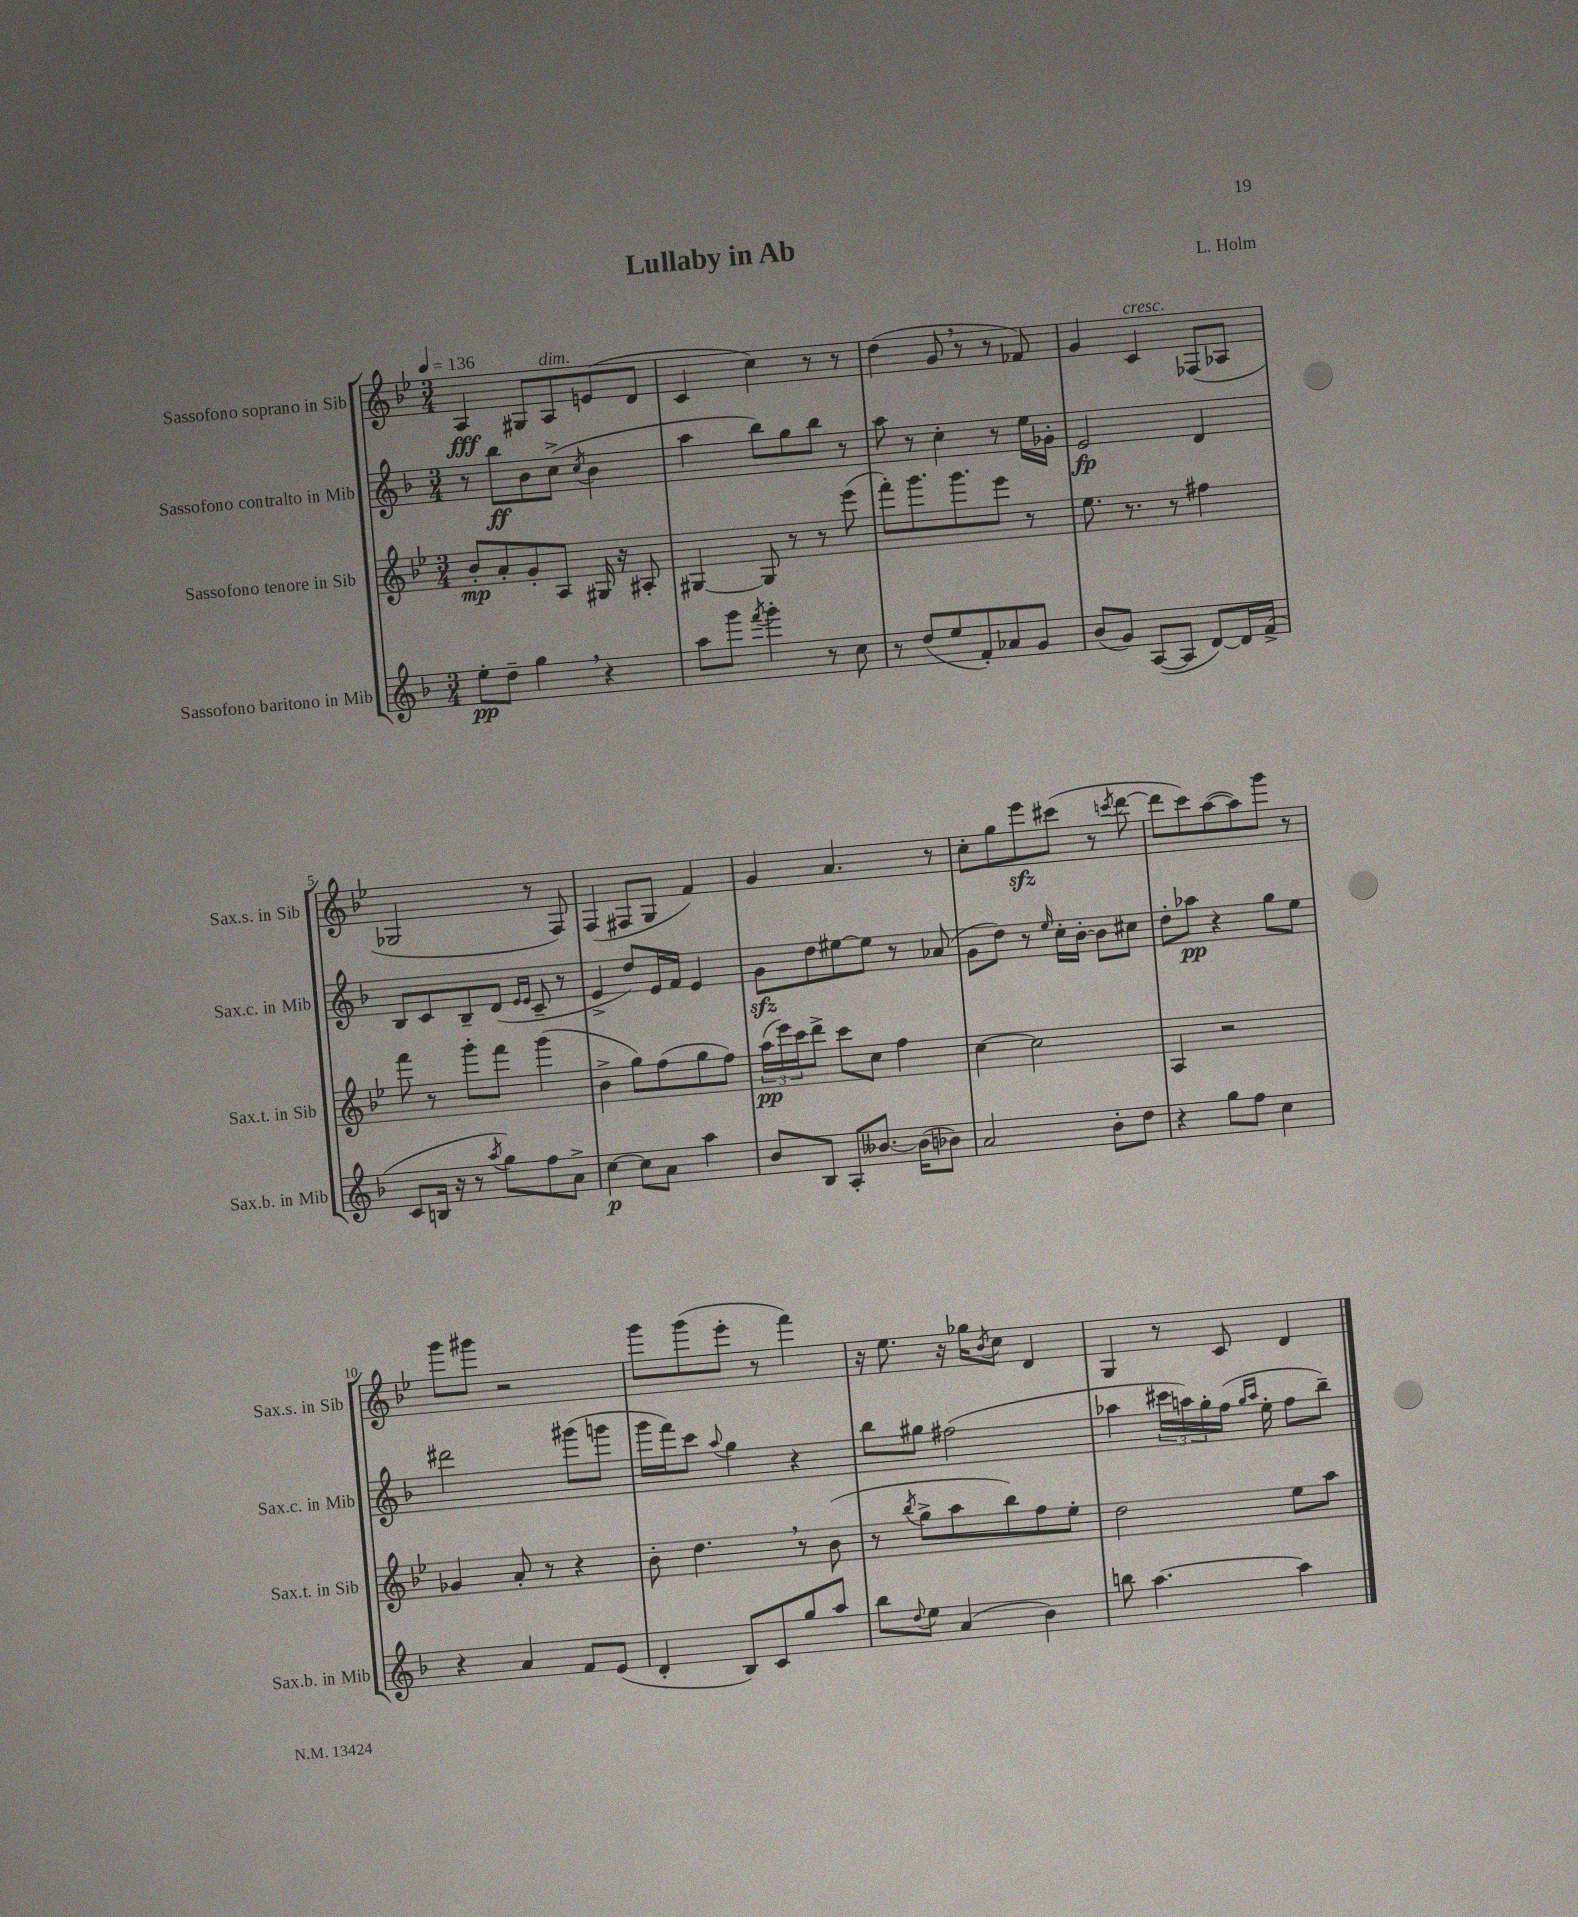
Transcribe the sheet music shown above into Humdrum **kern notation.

**kern	**kern	**kern	**kern
*staff4	*staff3	*staff2	*staff1
*clefG2	*clefG2	*clefG2	*clefG2
*k[b-]	*k[b-e-]	*k[b-]	*k[b-e-]
*M3/4	*M3/4	*M3/4	*M3/4
*MM136	*MM136	*MM136	*MM136
8ee'	8b-'	8r	4A
8dd~	8a'	8bb-	.
4gg	8g'	8b-	8G#
.	8A	(8cc^	8A
.	.	8qcc	.
4r	16G#	4b-	(8e
.	16r	.	.
.	8A#'	.	8d
=	=	=	=
8aa	[4G#	4aa	4c
8ggg	.	.	.
8qfff	.	.	.
4ggg'	8G#]	8bb-)	4cc)
.	8r	8gg	.
8r	8r	8bb-	8r
8cc	(8eee-	8r	8r
=	=	=	=
8r	8fff')	8aa	(4dd
(8dd	8.ggg	8r	.
8ee	.	4cc'	8g
.	8.ggg	.	.
8f')	.	.	8r
8a-	8eee-	8r	8r
8g	8r	16ee	8f-)
.	.	16g-'	.
=	=	=	=
(8b-	8.ee-	2e	4g
8g)	.	.	.
.	8.r	.	.
([8A	.	.	4c
8A]	8r	.	.
[8d)	4ff#	4d	(8F-
16d]	.	.	8A-
(16f^	.	.	.
=	=	=	=
8c	8fff	8B-	2G-
16B	8r	8c	.
16r	.	.	.
8r	8ggg'	8B-~	.
8qaa	.	.	.
8gg)	8fff	(8d	.
.	.	16qqe	.
.	.	16qqe	.
8ff	(4ggg	8c~	8r
8a^	.	8r	8F)
=	=	=	=
[4cc	4b-^	4e^	(4F
8cc]	8gg)	8dd)	8F#
8a	(8ff	16e	8G
.	.	16f	.
4aa	8gg	4e	4f)
.	8ff)	.	.
=	=	=	=
8b-	(24aa	8g	4g
.	24eee-)	.	.
.	24ccc	.	.
8B-	8ddd^	8dd	.
8A'	8ccc	[8ee#	4.a
[8.b--	8cc	8ee#]	.
.	4ff	8r	.
(16b--]	.	.	.
8b-)	.	(8a-	8r
=	=	=	=
2a	[4cc	8g	8cc'
.	.	8dd)	8gg
.	2cc]	8r	8eee-
.	.	16qqee	.
.	.	16cc'	(8ccc#
.	.	[16b-'	.
8b-'	.	8b-]	8r
.	.	.	8qccc
8dd	.	8cc#	[8ddd
=	=	=	=
4r	4A	8dd'	8ddd]
.	.	8aa-	8ccc)
8gg	2r	4r	([8aa
8ff	.	.	8aa])
4cc	.	8gg	8ggg
.	.	8ee	8r
=	=	=	=
4r	4g-	2ddd#	8ggg
.	.	.	8ggg#
4a	8a'	.	2r
.	8r	.	.
8f	4r	(8ggg#	.
(8e	.	8ggg	.
=	=	=	=
4d'	8b-'	16ggg	8ggg
.	.	16fff)	.
.	4.dd	8ccc	(8ggg
.	.	8qqaa	.
8B-)	.	4gg	8eee-'
8c	.	.	8r
8gg	8r	4r	4fff)
8aa	(8b-	.	.
=	=	=	=
8bb-	8r	8bb-	16r
.	.	.	8.ee-
8qqdd	8qbb-	.	.
8ee	8gg^	8gg#	.
(4a	8aa	(2ff#	16r
.	.	.	16gg-
.	.	.	8qb-
.	8bb-)	.	8cc
4b-)	8ff	.	4d
.	8ee-'	.	.
=	=	=	=
8bb	2dd	4aa-	4G
[4.aa	.	.	.
.	.	24ccc#	8r
.	.	24aa)	.
.	.	24gg'	.
.	.	(16ff	8c
.	.	16qqgg	.
.	.	16qqaa	.
.	.	16ee'	.
4aa]	8ee-	8ff	4d
.	8aa	8bb-~)	.
==	==	==	==
*-	*-	*-	*-
